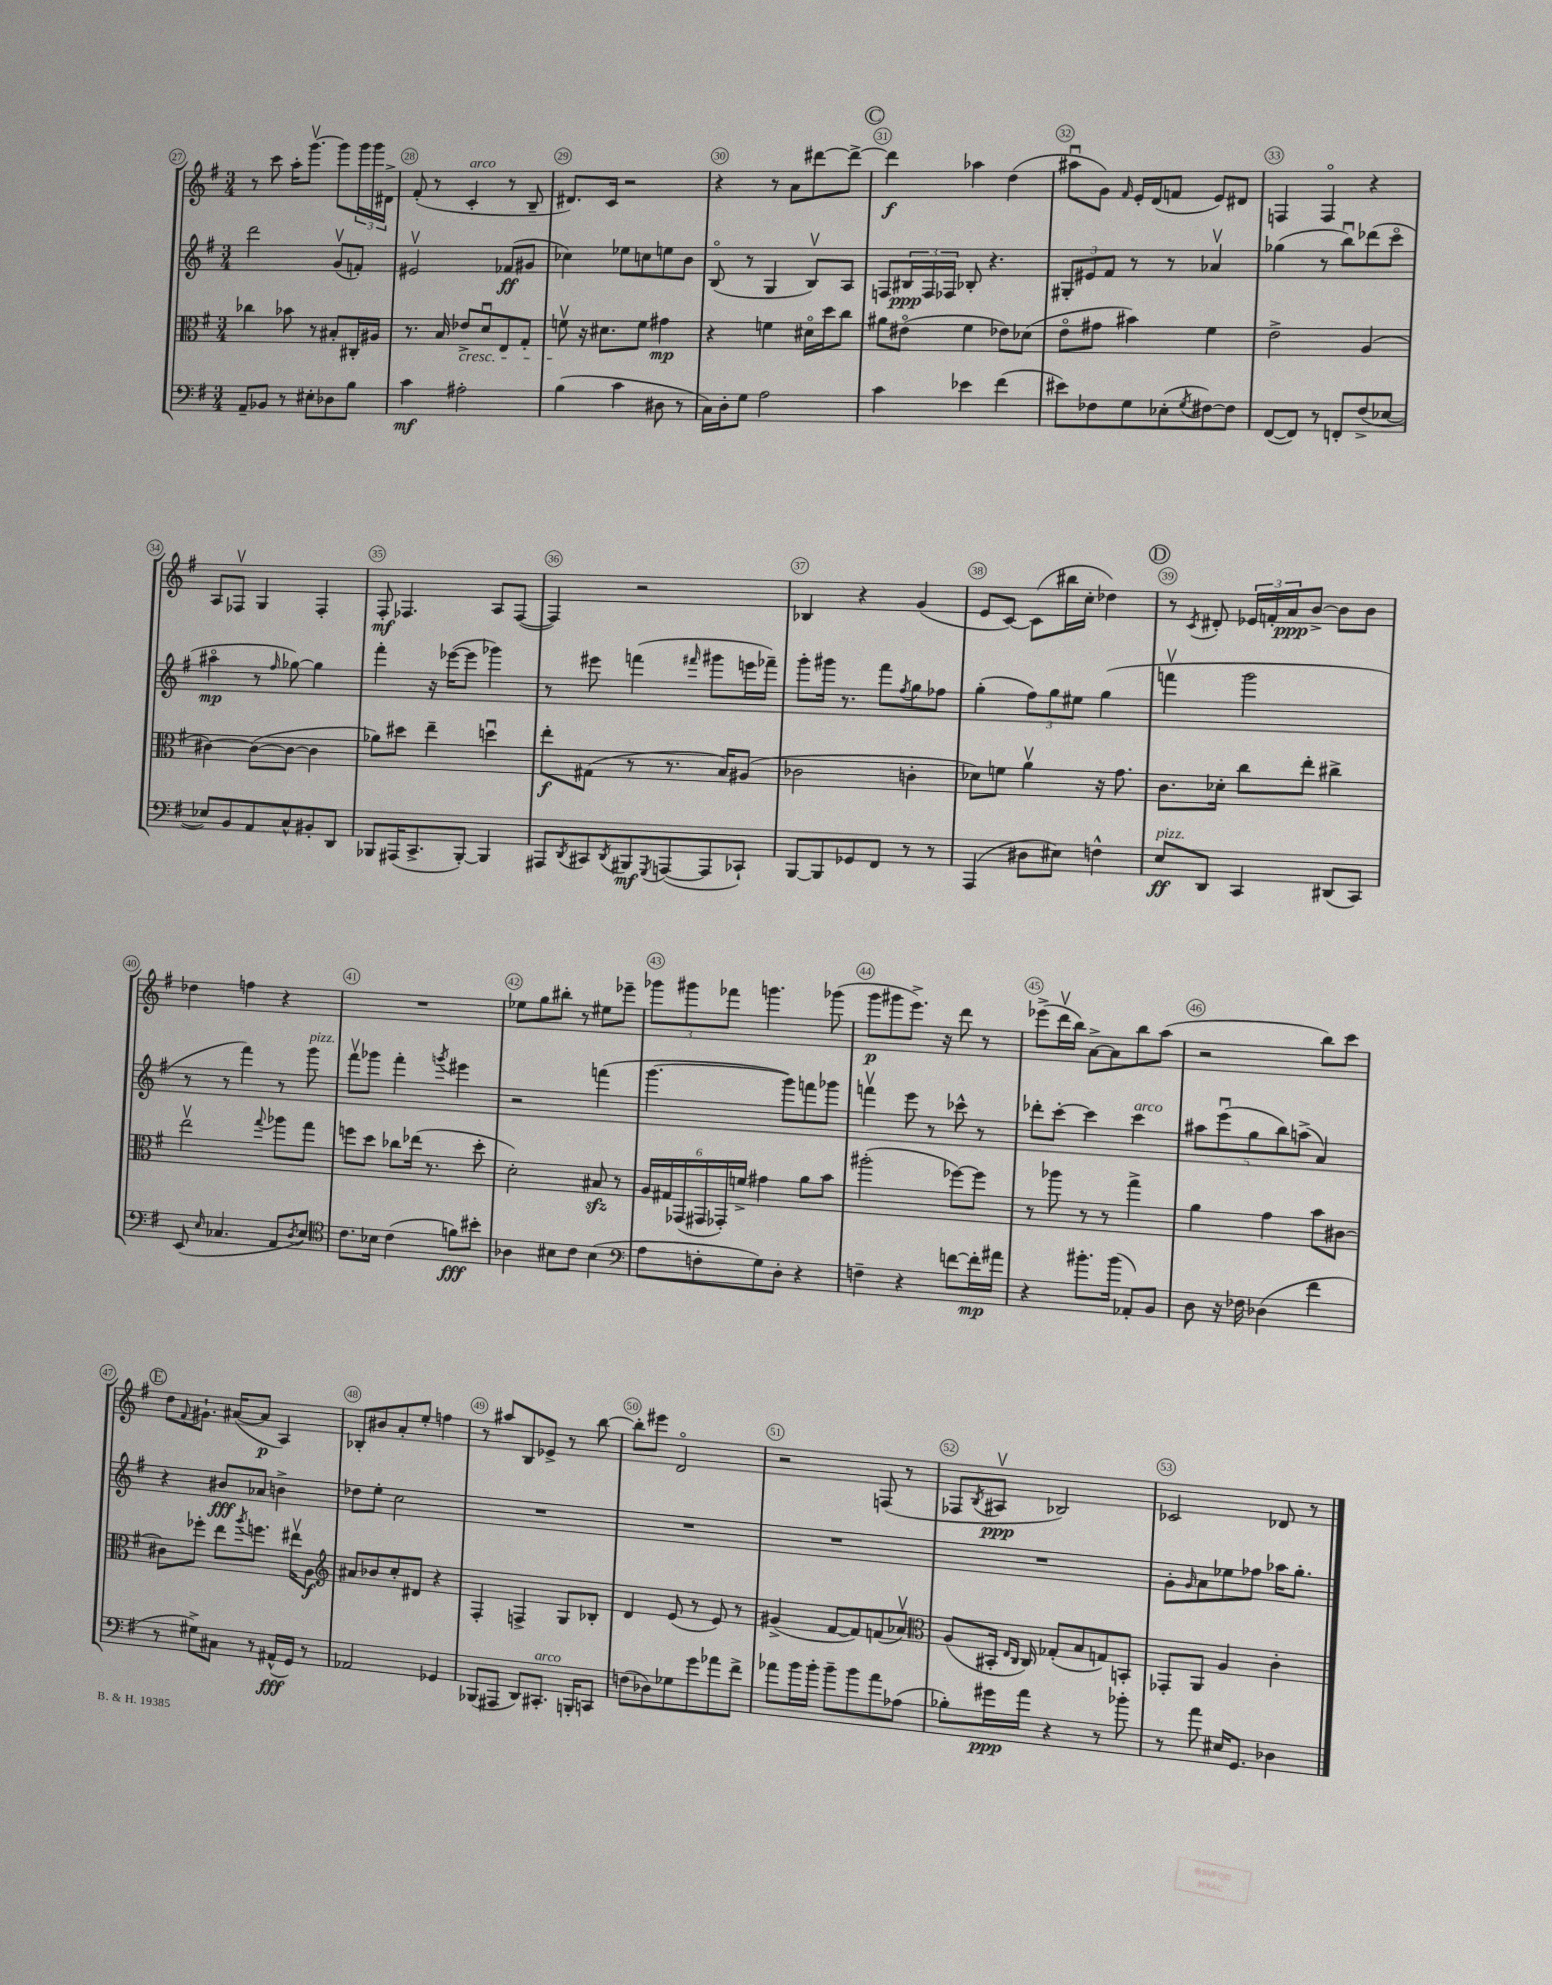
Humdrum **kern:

**kern	**kern	**kern	**kern
*staff4	*staff3	*staff2	*staff1
*clefF4	*clefC3	*clefG2	*clefG2
*k[f#]	*k[f#]	*k[f#]	*k[f#]
*M3/4	*M3/4	*M3/4	*M3/4
8AA~	4cc-	2ddd	8r
8BB-	.	.	8ccc
8r	8b-	.	16aa'
.	.	.	[8.gggv
8E#'	8r	.	.
8D-	8B#'	(8gv	8ggg]
8B	16C#'	8f')	24ggg
.	.	.	24ggg
.	16A#	.	.
.	.	.	24d#^
=	=	=	=
4c	8.r	2e#v	(8f#'
.	.	.	8r
.	16B	.	.
2A#'	8e-^	.	4c'
.	8du	.	.
.	8E	(8f-	8r
.	8G'	8g#	8B~
=	=	=	=
(4B	8fv	4cc-)	8.d#)
.	16r	.	.
.	8.d#	.	16c
4c	.	8ee-	2r
.	8f	8cc	.
8D#	4g#	8ee	.
8r	.	8b	.
=	=	=	=
16C)	4r	(8Bo	4r
16D'	.	.	.
8G	.	8r	.
2A	4f	4G	8r
.	.	.	8a
.	16d#o	8Bv)	[8ddd#
.	16dd	.	.
.	8cc	8A	8ddd#^_
=	=	=	=
4c	8a#	8F	4ddd#]
.	(8e#o	24B#	.
.	.	24F	.
.	.	24F-	.
4e-	4f#	8B-'	4aa-
.	.	4.r	.
(4f#	8e-)	.	(4dd
.	(8d-	.	.
=	=	=	=
8e#)	8eo	12G#'	8aa#u
.	.	12e#	.
8F-	8g#	.	8g)
.	.	12f#	.
.	.	.	16qqf#
8G	4b#)	8r	16e'
.	.	.	(16d
(8E-'	.	8r	8f
8qG	.	.	.
[8F#)	4f#	4a-v	8e)
8F#]	.	.	8d#
=	=	=	=
([8FF#	2e^	(4gg-	4F
8FF#])	.	.	.
8r	.	8r	4Fo
8FF'	.	8bbu)	.
(8F#^	(4A	(8ddd-	4r
[8E-	.	8ccco	.
=	=	=	=
8E-])	[4c#)	4aa#o	8A
8BB	.	.	8F-v
8AA	(8c#_	8r	4G
.	.	16qqff#	.
8C^^	8c#_	[8gg-)	.
8BB#'	4c#]	4gg-]	4F-'
8DD	.	.	.
=	=	=	=
8BBB-	8a-)	4fff#'	8F#'
(16AAA#	8dd#	.	4.F-
8.CC^	.	.	.
.	4ee~	16r	.
.	.	([16eee-	.
[8BBB-')	.	8eee-]	.
4BBB-]	4ddu	4ggg-)	8A
.	.	.	([8F-
=	=	=	=
8AAA#	8ee'	8r	4F-])
8qDD	.	.	.
8CC#	(8G#	8eee#	.
8qDD	.	.	.
8BBB#	8r	(4fff	2r
8qGGG	.	.	.
([8AAA	8.r	.	.
.	.	16qqfff#	.
8AAA]	.	8ggg#	.
.	16B)	.	.
8CC-`)	(8A#	16eee	.
.	.	16fff-~)	.
=	=	=	=
[8BBB	2c-	8ggg'	4B-
8BBB]	.	16ggg#	.
.	.	8.r	.
8GG-	.	.	4r
8FF#	.	8fff#	.
.	.	8qff#	.
8r	4c'	8gg	(4g
8r	.	8ff-	.
=	=	=	=
(4AAA	8d-)	(4gg'	8e
.	8f	.	[8c)
8D#	4av	12ff#)	(8c]
.	.	12gg	.
8E#)	.	.	16bb#
.	.	12ee#	.
.	.	.	16cc'
4F^^	16r	(4gg	4dd-)
.	8.g	.	.
=	=	=	=
8E	8.c	4fffv	8r
.	.	.	8qc
8DD	.	.	8d#'
.	16d-'	.	.
4CC	8cc	2ggg	24e-
.	.	.	24f'
.	.	.	24a
.	8ee'	.	[8b^
(8DD#	4cc#^	.	8b]
8CC)	.	.	8b
=	=	=	=
(8EE	2eev	8r	4dd-
16qqE	.	.	.
4.C-	.	8r	.
.	.	4fff#)	4ff
.	8qqgg	.	.
8AA	8aa-	8r	4r
8qD	.	.	.
8E)	8gg	8ggg	.
=	=	=	=
*clefC4	*	*	*
8.c	8ff	8fff#v	2.r
.	8dd	8ggg-	.
16B-	.	.	.
(4c	8cc-	4fff#'	.
.	(16ee-	.	.
.	8.r	.	.
.	.	8qggg	.
8f)	.	4eee#	.
8b#'	8dd'	.	.
=	=	=	=
4A-	2d')	2r	8ee-
.	.	.	8gg
8B#	.	.	8bb#'
8c	.	.	8r
(4B#	8B#	(4fff	8ee#
.	8r	.	8eee-~
=	=	=	=
*clefF4	*	*	*
8A	24A	[4.ggg	12ggg-
.	24G#	.	.
.	(24GG-	.	12ggg#
8F'	24GG#	.	.
.	24GG-')	.	12fff-
.	24f^	.	.
8G)	4g#	.	4.ggg
8D'	.	8ggg])	.
4r	8a	8fff	.
.	8b	8ggg-	(8ggg-
=	=	=	=
4F~	(2aa#'	4fffv	8ggg
.	.	.	8ggg#
4r	.	8eee	8.eee^)
.	.	8r	.
.	.	.	16r
[8f	[8ff-)	8ccc-^^	8ddd
16f']	8ff-]	8r	8r
16a#	.	.	.
=	=	=	=
4r	8r	8ddd-'	(8eee-^
.	8aa-	[8ccc'	16dddv
.	.	.	16bb)
8.b#'	8r	4ccc]	[8a^
.	8r	.	8a]
(16b#	.	.	.
8AA-')	4gg^	4ccc	8bb
8BB	.	.	(8aa
=	=	=	=
8D	4a	10aa#	2r
.	.	(10eeeu	.
16r	.	.	.
16F-	.	.	.
.	.	10gg	.
(4D-	4g	.	.
.	.	10bb)	.
.	.	(10aa^	.
4f#	8b	4a)	8bb)
.	[8c#	.	8ccc
=	=	=	=
8r	8c#]	4r	8dd
.	.	.	8qqf#
8G#^)	8ff-'	.	8.g#`
8C#	8ee	8b#	.
.	.	.	([16a#
.	8qaa	.	.
8r	8.ff	8a-	8a#]
(16AA#^^	.	4b^	4A)
16GG)	16ee#v	.	.
8r	8A	.	.
=	=	=	=
*	*clefG2	*	*
2AA-	8a#	8dd-	8B-'
.	8b-	8ee'	8b#
.	8cc'	2cc	8a'
.	8d#	.	8ee'
4GG-	4r	.	4ff
=	=	=	=
(8BBB-	4F#'	2.r	8r
8AAA#	.	.	8aa#
8DD)	4F^	.	8B
8.CC#'	.	.	8e-^
.	8G	.	8r
16BBB'	.	.	.
8CC	8B-'	.	[8bb
=	=	=	=
(8F	4d	2.r	8bb']
8D-)	.	.	8eee#
8G-	(8e	.	2do
8g	8r	.	.
8a-	8e)	.	.
8f#^	8r	.	.
=	=	=	=
8a-	(4g#^	2.r	2r
16b	.	.	.
16b'	.	.	.
8b~	[8f#	.	.
8b	8f#])	.	.
8a-	(8f	.	(8F
(8A-	8a-v)	.	8r
=	=	=	=
*	*clefC3	*	*
8B-')	(8A	2.r	8F-
.	.	.	8qB
16g#	16BB#'	.	8A#v
.	16qqE	.	.
.	16qqC	.	.
16a	16C)	.	.
4r	(8G-'	.	2B-)
.	8B	.	.
8r	8G)	.	.
8b-'	8BB'	.	.
=	=	=	=
8r	8GG-'	8g'	2c-
.	.	16qqg	.
8a	8AA	8a	.
16E#	4A	8ee-	.
8.GG	.	.	.
.	.	8ff-	.
4D-	4c'	16aa-	8d-
.	.	8.gg'	.
.	.	.	8r
==	==	==	==
*-	*-	*-	*-
